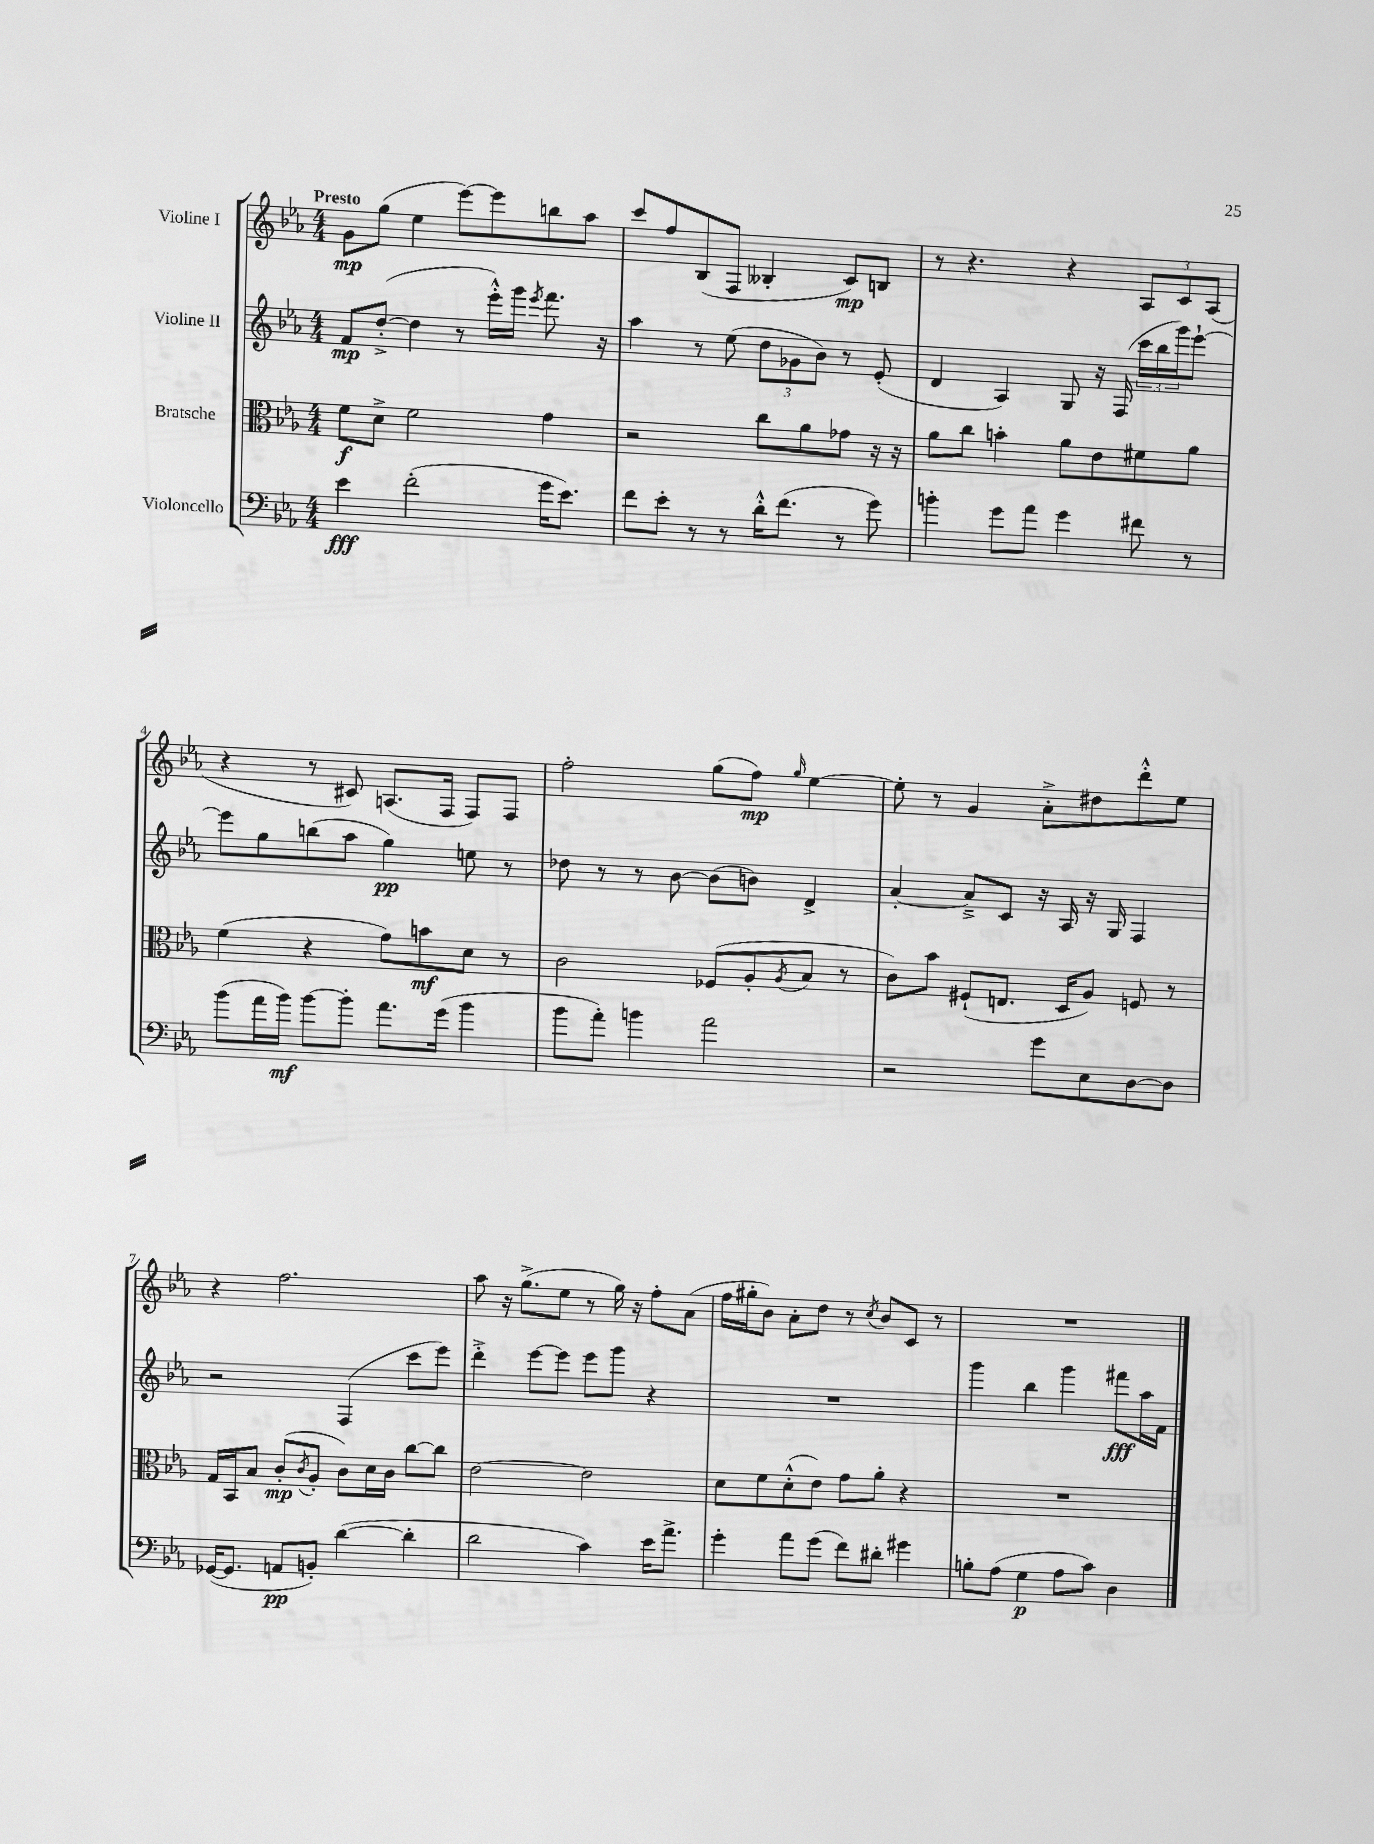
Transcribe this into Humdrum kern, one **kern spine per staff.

**kern	**dynam	**kern	**dynam	**kern	**dynam	**kern	**dynam
*part4	*part4	*part3	*part3	*part2	*part2	*part1	*part1
*staff4	*staff4	*staff3	*staff3	*staff2	*staff2	*staff1	*staff1
*I"Violoncello	*	*I"Bratsche	*	*I"Violine II	*	*I"Violine I	*
*clefF4	*	*clefC3	*	*clefG2	*	*clefG2	*
*k[b-e-a-]	*	*k[b-e-a-]	*	*k[b-e-a-]	*	*k[b-e-a-]	*
*M4/4	*	*M4/4	*	*M4/4	*	*M4/4	*
=1	=1	=1	=1	=1	=1	=1	=1
!	!	!	!	!	!	!LO:TX:a:B:t=Presto	!
4e-\	fff	8f\L	f	8f/L	mp	8g\L	mp
.	.	8d^\J	.	([8dd'^/J	.	(8gg\J	.
(2f'\	.	2f\	.	4dd\]	.	4ee-\	.
.	.	.	.	8r	.	[8eee-\L)	.
.	.	.	.	16eee-'^^\LL)	.	8eee-\]	.
.	.	.	.	16ggg\JJ	.	.	.
.	.	.	.	8qeee-/	.	.	.
16g\KL	.	4g\	.	8.fff\	.	8bbn\	.
8.e-\J)	.	.	.	.	.	.	.
.	.	.	.	.	.	8aa-\J	.
.	.	.	.	16r	.	.	.
=2	=2	=2	=2	=2	=2	=2	=2
8f\L	.	2r	.	4aa-\	.	8ccc/L	.
8e-'\J	.	.	.	.	.	8ff/	.
8r	.	.	.	8r	.	(8B-/	.
8r	.	.	.	(8ee-\	.	8F/J	.
16d'^^\KL	.	8cc\L	.	12dd\L	.	4B--X'/	.
(8.f\J	.	.	.	.	.	.	.
.	.	.	.	12g-X\	.	.	.
.	.	8a-\	.	.	.	.	.
.	.	.	.	12b-\J)	.	.	.
8r	.	8g-X\J	.	8r	.	8c/L)	mp
8g\)	.	16r	.	(8e-'/	.	8Bn/J	.
.	.	16r	.	.	.	.	.
=3	=3	=3	=3	=3	=3	=3	=3
4bn'\	.	8a-\L	.	4d/	.	8r	.
.	.	8cc\J	.	.	.	4.r	.
8g\L	.	4bn'\	.	4A-/)	.	.	.
8a-\J	.	.	.	.	.	.	.
4g\	.	8a-\L	.	8G/	.	4r	.
.	.	8e-\	.	16r	.	.	.
.	.	.	.	(16F/	.	.	.
8f#X\	.	8f#X\	.	24ccc\LL	.	12A-/L	.
.	.	.	.	24bb-\	.	.	.
.	.	.	.	24ggg\J)	.	12c/	.
8r	.	8a-\J	.	[8eee-`\J	.	.	.
.	.	.	.	.	.	(12A-/J	.
!!LO:LB:g=z
=4	=4	=4	=4	=4	=4	=4	=4
(8b-\L	.	(4f\	.	8eee-\L]	.	4r	.
16a-\L	.	.	.	8gg\	.	.	.
16b-\JJ)	mf	.	.	.	.	.	.
[8b-\L	.	4r	.	(8bbn\	.	8r	.
8b-'\J]	.	.	.	8aa-\J	.	8c#X/)	.
8.a-\L	.	8g\L)	.	4gg\)	pp	(8.An/L	.
.	.	8bn\	mf	.	.	.	.
(16g\Jk	.	.	.	.	.	16F/Jk	.
4b-\	.	8d\J	.	8een\	.	8F/L)	.
.	.	8r	.	8r	.	8F/J	.
=5	=5	=5	=5	=5	=5	=5	=5
8b-\L	.	2c\	.	8dd-X\	.	2ff'\	.
8a-'\J)	.	.	.	8r	.	.	.
4bn\	.	.	.	8r	.	.	.
.	.	.	.	[8b-\	.	.	.
2a-\	.	(8F-X/L	.	(8b-\L]	.	(8gg\L	.
.	.	8A-'/	.	8bn\J)	.	8ff\J)	mp
.	.	8qA-/	.	.	.	16qqgg/	.
.	.	8B-/J	.	4d^/	.	[4ee-\	.
.	.	8r	.	.	.	.	.
=6	=6	=6	=6	=6	=6	=6	=6
2r	.	8c\L)	.	[4a-'/	.	8ee-'\]	.
.	.	8b-\J	.	.	.	8r	.
.	.	(8F#X`/L	.	8a-~^/L]	.	4g/	.
.	.	8.En/J	.	8c/J	.	.	.
8g\L	.	.	.	16r	.	8a-'^\L	.
.	.	16D/KL	.	16A-/	.	.	.
8E-\	.	8A-/J)	.	16r	.	8dd#X\	.
.	.	.	.	16G/	.	.	.
[8D\	.	8Fn/	.	4F/	.	8ddd'^^\	.
8D\J]	.	8r	.	.	.	8ee-\J	.
!!LO:LB:g=z
=7	=7	=7	=7	=7	=7	=7	=7
([16GG-X/KL	.	16G/LL	.	2r	.	4r	.
8.GG-/J]	.	16BB-/J	.	.	.	.	.
.	.	8B-/J	.	.	.	.	.
8AAn/L	pp	(8c'/L	mp	.	.	2.ff\	.
.	.	8qc/	.	.	.	.	.
8BBn'/J)	.	8A-'/J	.	.	.	.	.
([4d\	.	8c\L)	.	(4F/	.	.	.
.	.	16d\L	.	.	.	.	.
.	.	16c\JJ	.	.	.	.	.
4d'\]	.	[8cc\L	.	8ccc\L	.	.	.
.	.	8cc\J]	.	8eee-\J)	.	.	.
=8	=8	=8	=8	=8	=8	=8	=8
2d\	.	[2e-\	.	4ddd'^\	.	8aa-\	.
.	.	.	.	.	.	16r	.
.	.	.	.	.	.	(8.gg^\L	.
.	.	.	.	[8eee-\L	.	.	.
.	.	.	.	8eee-\J]	.	8ee-\J	.
4c\)	.	2e-\]	.	8eee-\L	.	8r	.
.	.	.	.	8ggg\J	.	16gg\)	.
.	.	.	.	.	.	16r	.
16e-\KL	.	.	.	4r	.	8ff'\L	.
8.a-^\J	.	.	.	.	.	.	.
.	.	.	.	.	.	(8a-\J	.
=9	=9	=9	=9	=9	=9	=9	=9
4g'\	.	8d\L	.	1r	.	16ff\LL	.
.	.	.	.	.	.	16gg#X'\J	.
.	.	8f\	.	.	.	8b-\J)	.
8a-\L	.	(8d'^^\	.	.	.	8a-'\L	.
(8g\J	.	8e-\J)	.	.	.	8dd\J	.
8f\L)	.	8g\L	.	.	.	8r	.
.	.	.	.	.	.	8qcc/	.
8d#X'\J	.	8a-'\J	.	.	.	8b-/L	.
4g#X\	.	4r	.	.	.	8c/J	.
.	.	.	.	.	.	8r	.
=10	=10	=10	=10	=10	=10	=10	=10
8Bn'\L	.	1r	.	4ggg\	.	1r	.
(8A-\J	.	.	.	.	.	.	.
4G\	p	.	.	4bb-\	.	.	.
8A-\L	.	.	.	4ggg\	.	.	.
8c\J)	.	.	.	.	.	.	.
4D\	.	.	.	8fff#X\L	fff	.	.
.	.	.	.	16aa-\L	.	.	.
.	.	.	.	16f\JJ	.	.	.
==	==	==	==	==	==	==	==
*-	*-	*-	*-	*-	*-	*-	*-
